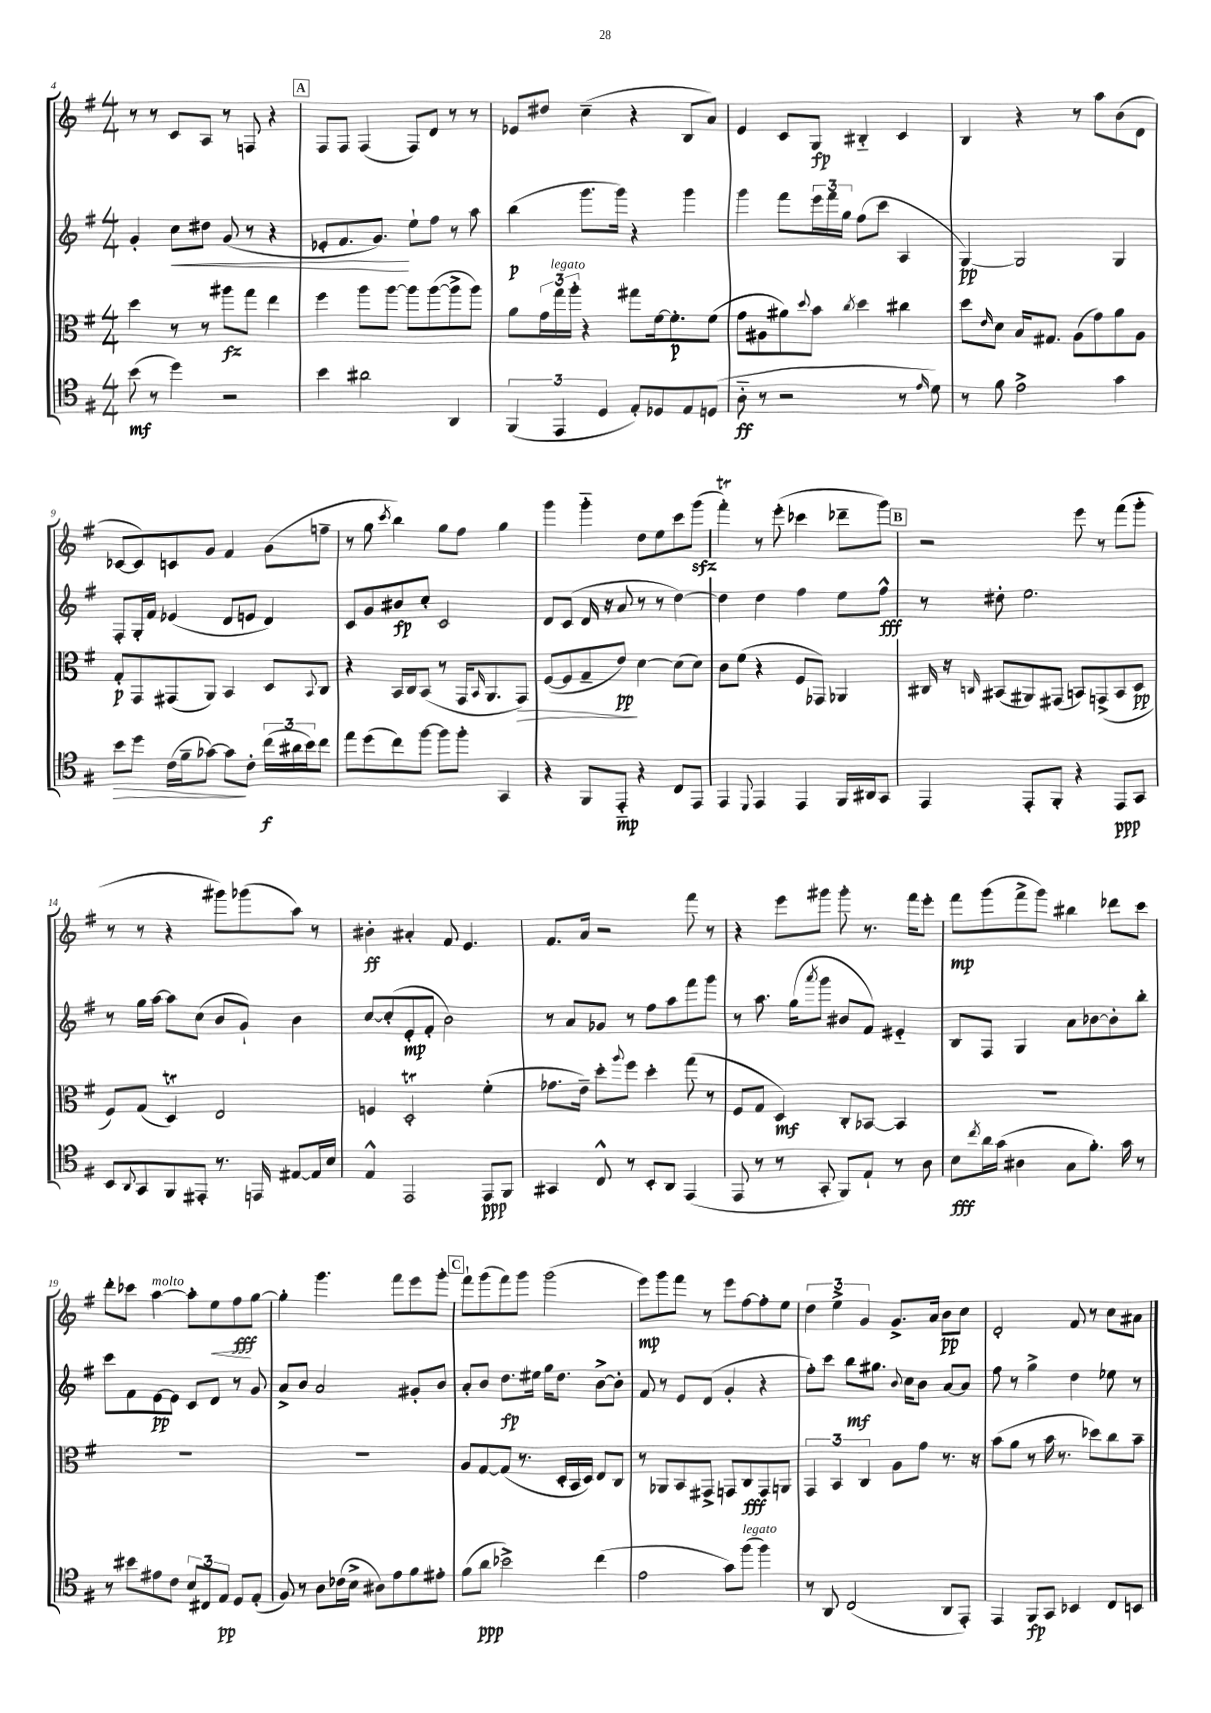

**kern	**kern	**kern	**kern
*staff4	*staff3	*staff2	*staff1
*clefC4	*clefC3	*clefG2	*clefG2
*k[f#]	*k[f#]	*k[f#]	*k[f#]
*M4/4	*M4/4	*M4/4	*M4/4
(8b	4dd	4g'	8r
8r	.	.	8r
4dd)	8r	8cc	8c
.	8r	8dd#	8A
2r	8aa#	(8g	8r
.	8gg	8r	8F
.	4ee	4r	4r
=	=	=	=
4b	4ff#	8e-'	8F#
.	.	8.f#	8F#
2a#	8aa	.	(4F#
.	.	8.g)	.
.	[8aa	.	.
.	8aa]	8ee`	8F#)
.	([8aa	8ff#	8d
4AA	8aa^]	8r	8r
.	8aa)	8aa	8r
=	=	=	=
(6FF#	8a	(4bb	8e-
.	24g	.	8dd#
6EE	24gg	.	.
.	24aa'	.	.
.	4r	8.ggg	(4cc~
6D	.	.	.
.	.	16ggg)	.
8E')	8gg#	4r	4r
8D-	[16f#	.	.
.	8.f#']	.	.
8E	.	4ggg	8B
(8D	(8f#	.	8a)
=	=	=	=
8A'~	8g	4ggg	4e
8r	8A#	.	.
2r	8a#)	8fff#	8c
.	8qqdd	.	.
.	8b	24eee	8G
.	.	24fff#	.
.	.	24gg	.
.	8qcc	.	.
.	4dd	(8ff#	4B#'~
.	.	8ccc	.
8r	4cc#	4A	4c
16qqe	.	.	.
8d)	.	.	.
=	=	=	=
8r	8dd	[4G)	4B
.	16qqe	.	.
8f#	8d	.	.
2e^	16B	2G]	4r
.	8.G#	.	.
.	(8A	.	8r
.	8g)	.	8aa
4g	8a	4G	(8b
.	8A	.	8d
=	=	=	=
8b	8G'	8F#'	[8c-
8dd	8GG	16G'	8c-])
.	.	16f#	.
(16c	(8GG#	(4e-	8c
16f#~	.	.	.
[8g-)	8AA)	.	8g
8g-]	4BB	8d	4f#
8c'	.	8e	.
(24cc	8D	4d)	(8g
24a#	.	.	.
24b)	.	.	.
.	8qqBB	.	.
8cc	8C	.	8ff~
=	=	=	=
8ee	4r	8c	8r
(8dd	.	8g	8gg
.	.	.	8qccc
8cc)	16BB	8b#	4bb)
.	16C	.	.
[8ff#	(8BB	8cc'	.
8ff#]	8r	2c	8gg
8ff#'	16GG	.	8ff#
.	16qqBB	.	.
.	8.AA	.	.
4GG	.	.	4gg
.	8GG)	.	.
=	=	=	=
4r	([8F#	8d	4ggg
.	8F#]	(8c	.
8FF#	8G~	16d	4ggg'~
.	.	16r	.
8EE'~	8e)	8a	.
4r	[4d	8r	8dd
.	.	8r	8ee
8C	(8d]	[4dd)	8ccc
8EE	8d)	.	(8ggg
=	=	=	=
4EE	8c	4dd]	4fff#')
.	(8f#	.	.
8qqDD	.	.	.
4EE	4r	4dd	8r
.	.	.	(8eee'
4EE	8F#	4ff#	4ccc-
.	8GG-)	.	.
16FF#	4AA-	8ee	8ddd-~
16AA#	.	.	.
8GG	.	8ff#^^	8ggg)
=	=	=	=
4EE	16C#	8r	2r
.	16r	.	.
.	16qqC	.	.
.	(8BB#	8dd#'	.
8EE'	8AA#)	2.ee	.
8FF#'	(8GG#	.	.
4r	8BB)	.	8eee
.	(8GG^	.	8r
8EE	8BB	.	(8fff#
8GG	8D	.	8ggg'
=	=	=	=
8BB	8F#)	8r	8r
8qqAA	.	.	.
8GG	(8G	16gg	8r
.	.	[16aa	.
8FF#	4D)	8aa]	4r
8EE#'	.	(8cc	.
8.r	2E	8b	8ggg#)
.	.	8g`)	(8ggg-
16EE	.	.	.
[8E#	.	4b	8aa)
16E#]	.	.	8r
16B	.	.	.
=	=	=	=
4E^^	4F	[8cc	4b#'
.	.	(8cc']	.
2EE	2D'	8e'	4a#'
.	.	8f#'	.
.	.	2b)	8f#
.	.	.	4.e
8EE	(4f#'	.	.
8FF#	.	.	.
=	=	=	=
4GG#	8.g-	8r	8.f#
.	.	8a	.
.	16e~)	.	16a
8C^^	8dd'	8g-	2r
.	8qqaa	.	.
8r	8ff#	8r	.
8BB'	4dd'	8ff#	.
8AA	.	8aa	.
(4EE	(8gg	8fff#	8fff#
.	8r	8ggg	8r
=	=	=	=
8EE	8F#	8r	4r
8r	8G	8.aa	.
8r	4D)	.	8eee
.	.	(16gg	.
.	.	8qaaa	.
8GG'	.	8ggg	8ggg#
8FF#)	8C'	8b#	8ggg#'
8E`	[8BB-	8f#)	8.r
8r	4BB-]	4e#'~	.
.	.	.	16fff#
8A	.	.	8eee'
=	=	=	=
8B	1r	8B	8fff#
8qcc	.	.	.
16a	.	8F#	(8ggg
(16g	.	.	.
4A#	.	4G	8fff#^
.	.	.	8ggg)
8G	.	8a	4bb#
8.f#')	.	[8b-	.
.	.	8b-']	8ddd-
16g	.	.	.
8r	.	8bb'	8ccc
=	=	=	=
8r	1r	8ccc	8ddd'
8b#	.	8f#	8ccc-
8e#	.	[8e	[4aa
8c	.	8e]	.
12B	.	8c	8aa']
12C#	.	.	.
.	.	8d	8ee
12E	.	.	.
8D	.	8r	8ff#
(8E'	.	8g	[8gg
=	=	=	=
8F#)	1r	8a^	4gg']
8r	.	8b	.
8A	.	2a	4.ggg
(16c-	.	.	.
16B^	.	.	.
8A#)	.	.	.
8e	.	.	8fff#
8f#	.	8g#'	8eee
8e#'	.	8b	8ggg'
=	=	=	=
(8f#	8A	8a'	8fff#`
8a	[8G	8b	(8ggg
2b-^)	(8G]	8.dd	8fff#)
.	8.r	.	8ggg
.	.	16ee#	.
.	.	16gg	(2ggg
.	16D'	8.dd	.
.	16BB	.	.
.	16D)	.	.
(4cc	8E	[8b^	.
.	8C	8b']	.
=	=	=	=
2e	8r	8f#	8eee)
.	8AA-	8r	8ggg
.	8BB	8e	8fff#
.	8GG#^	(8d	8r
8g)	8GG	4g'	8eee
(8ff#	8C	.	[8ff#
4ff#)	8GG	4r	8ff#']
.	8AA	.	8ee
=	=	=	=
8r	6GG	8ff#')	6dd
8AA	.	8ccc	.
.	6BB	.	6ee^
(2C	.	8bb	.
.	6C	.	6g
.	.	8.gg#	.
.	8A	.	8.g^
.	.	8qqb	.
.	.	16cc	.
.	8g	8b	.
.	.	.	16a
8AA	8.r	[8a	8b
8EE')	.	8a]	8cc
.	16r	.	.
=	=	=	=
4EE	(8b	8ff#	2d'
.	8a	8r	.
8FF#	8r	4gg^	.
8GG	16b	.	.
.	8.r	.	.
4BB-	.	4dd	8f#
.	8dd-)	.	8r
8C	8cc	8ee-	8cc
8BB	8b~	8r	8a#
==	==	==	==
*-	*-	*-	*-
